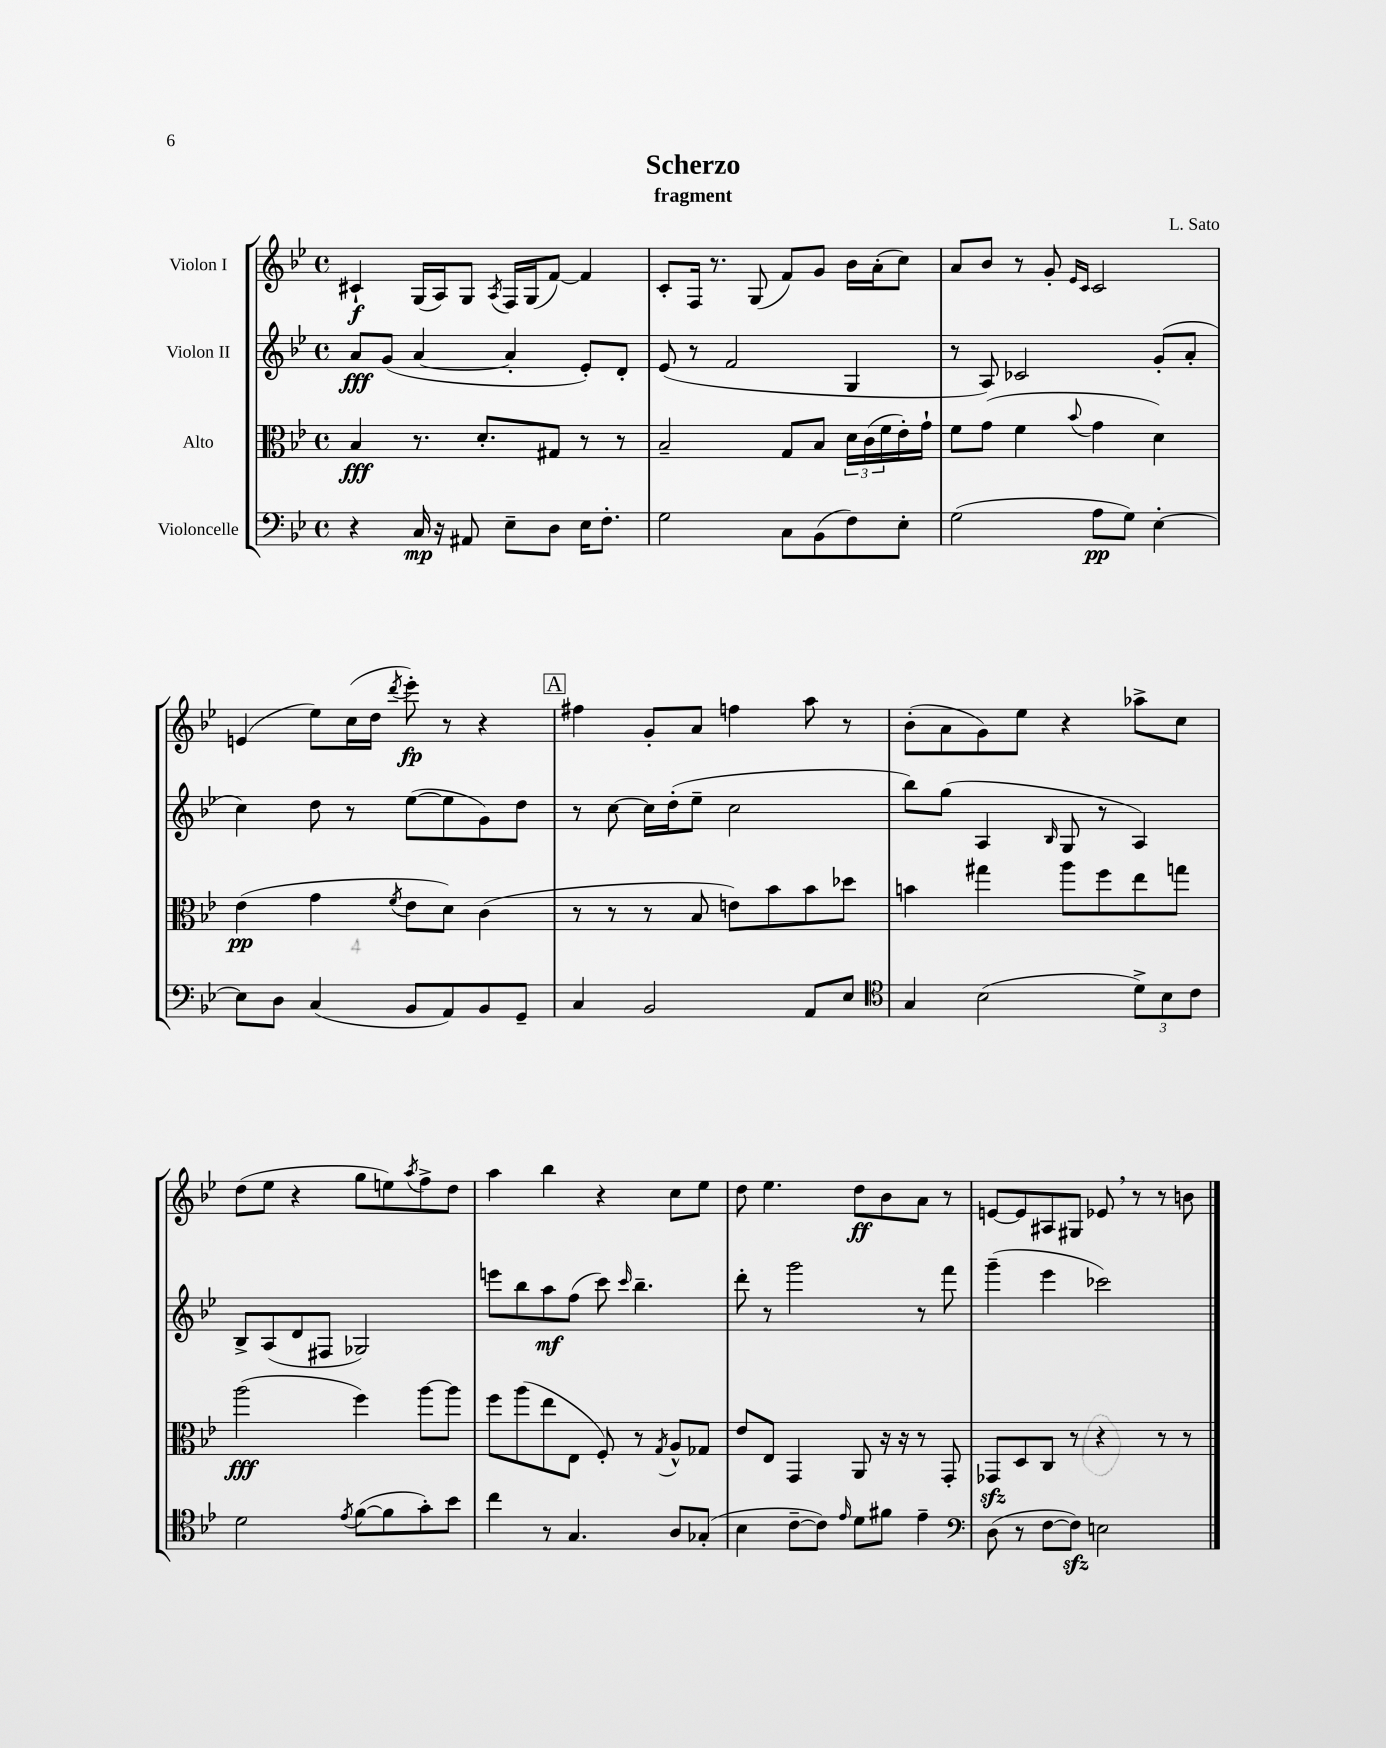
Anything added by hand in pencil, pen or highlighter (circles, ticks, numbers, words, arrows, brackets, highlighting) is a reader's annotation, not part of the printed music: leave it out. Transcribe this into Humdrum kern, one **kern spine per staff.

**kern	**dynam	**kern	**dynam	**kern	**dynam	**kern	**dynam
*part4	*part4	*part3	*part3	*part2	*part2	*part1	*part1
*staff4	*staff4	*staff3	*staff3	*staff2	*staff2	*staff1	*staff1
*I"Violoncelle	*	*I"Alto	*	*I"Violon II	*	*I"Violon I	*
*clefF4	*	*clefC3	*	*clefG2	*	*clefG2	*
*k[b-e-]	*	*k[b-e-]	*	*k[b-e-]	*	*k[b-e-]	*
*M4/4	*	*M4/4	*	*M4/4	*	*M4/4	*
*met(c)	*	*met(c)	*	*met(c)	*	*met(c)	*
=1	=1	=1	=1	=1	=1	=1	=1
4r	.	4B-/	fff	8a/L	fff	4c#X`/	f
.	.	.	.	(8g/J	.	.	.
16C/	mp	8.r	.	[4a/	.	(16G/LL	.
16r	.	.	.	.	.	16A/J)	.
8AA#X/	.	.	.	.	.	8G/J	.
.	.	8.d'/L	.	.	.	.	.
.	.	.	.	.	.	8qA/	.
8E-~\L	.	.	.	4a'/]	.	16F/LL	.
.	.	.	.	.	.	(16G/J	.
8D\J	.	8G#X/J	.	.	.	[8f/J)	.
16E-\KL	.	8r	.	8e-'/L)	.	4f/]	.
8.F'\J	.	.	.	.	.	.	.
.	.	8r	.	8d'/J	.	.	.
=2	=2	=2	=2	=2	=2	=2	=2
2G\	.	2B-~/	.	(8e-/	.	8c'/L	.
.	.	.	.	8r	.	16F/Jk	.
.	.	.	.	.	.	8.r	.
.	.	.	.	2f/	.	.	.
.	.	.	.	.	.	(8G/	.
8C\L	.	8G/L	.	.	.	8f/L)	.
(8BB-\	.	8B-/J	.	.	.	8g/J	.
8F\)	.	24d\LL	.	4G/	.	16b-\LL	.
.	.	(24c\	.	.	.	.	.
.	.	.	.	.	.	(16a'\J	.
.	.	24f\	.	.	.	.	.
8E-'\J	.	16e-'\)	.	.	.	8cc\J)	.
.	.	16g`\JJ	.	.	.	.	.
=3	=3	=3	=3	=3	=3	=3	=3
(2G\	.	8f\L	.	8r	.	8a/L	.
.	.	(8g\J	.	8A/)	.	8b-/J	.
.	.	4f\	.	2c-X/	.	8r	.
.	.	.	.	.	.	8g'/	.
.	.	.	.	.	.	16qqe-/LL	.
.	.	8qqb-/	.	.	.	16qqc/JJ	.
8A\L	pp	4g\	.	.	.	2c/	.
8G\J)	.	.	.	.	.	.	.
[4E-'\	.	4d\)	.	(8g'/L	.	.	.
.	.	.	.	8a'/J	.	.	.
!!LO:LB:g=z
=4	=4	=4	=4	=4	=4	=4	=4
8E-\L]	.	(4e-\	pp	4cc\)	.	(4en/	.
8D\J	.	.	.	.	.	.	.
(4C/	.	4g\	.	8dd\	.	8ee-\L)	.
.	.	.	.	8r	.	(16cc\L	.
.	.	.	.	.	.	16dd\JJ	.
.	.	8qf/	.	.	.	8qddd/	.
8BB-/L	.	8e-\L	.	([8ee-\L	.	8eee-'\)	fp
8AA/)	.	8d\J)	.	8ee-\]	.	8r	.
8BB-/	.	(4c\	.	8g\)	.	4r	.
8GG~/J	.	.	.	8dd\J	.	.	.
!!LO:REH:place=s1:t=A
=5	=5	=5	=5	=5	=5	=5	=5
4C/	.	8r	.	8r	.	4ff#X\	.
.	.	8r	.	[8cc\	.	.	.
2BB-/	.	8r	.	16cc\LL]	.	8g'/L	.
.	.	.	.	(16dd'\J	.	.	.
.	.	8B-/	.	8ee-~\J	.	8a/J	.
.	.	8en\L)	.	2cc\	.	4ffn\	.
.	.	8b-\	.	.	.	.	.
8AA/L	.	8b-\	.	.	.	8aa\	.
8E-/J	.	8dd-X\J	.	.	.	8r	.
=6	=6	=6	=6	=6	=6	=6	=6
*clefC4	*	*	*	*	*	*	*
4G/	.	4bn\	.	8bb-\L)	.	(8b-'\L	.
.	.	.	.	(8gg\J	.	8a\	.
(2B-\	.	4gg#X\	.	4A/	.	8g\)	.
.	.	.	.	.	.	8ee-\J	.
.	.	.	.	16qqB-/	.	.	.
.	.	8aa\L	.	8G/	.	4r	.
.	.	8ff\	.	8r	.	.	.
12d^\L)	.	8ee-\	.	4A/)	.	8aa-X^\L	.
12B-\	.	.	.	.	.	.	.
.	.	8ggn\J	.	.	.	8cc\J	.
12c\J	.	.	.	.	.	.	.
!!LO:LB:g=z
=7	=7	=7	=7	=7	=7	=7	=7
2d\	.	(2aa\	fff	8B-^/L	.	(8dd\L	.
.	.	.	.	(8A/	.	8ee-\J	.
.	.	.	.	8d/	.	4r	.
.	.	.	.	8F#X/J	.	.	.
8qe-/	.	.	.	.	.	.	.
([8f\L	.	4ff\)	.	2G-X/)	.	8gg\L	.
8f\]	.	.	.	.	.	8een\)	.
.	.	.	.	.	.	8qaa/	.
8g'\)	.	[8aa\L	.	.	.	8ff^\	.
8b-\J	.	8aa\J]	.	.	.	8dd\J	.
=8	=8	=8	=8	=8	=8	=8	=8
4cc\	.	8ff\L	.	8eeen\L	.	4aa\	.
.	.	(8aa\	.	8bb-\	.	.	.
8r	.	8ee-\	.	8aa\	mf	4bb-\	.
4.G/	.	8E-\J	.	(8ff\J	.	.	.
.	.	8F'/)	.	8ccc\)	.	4r	.
.	.	.	.	16qqccc/	.	.	.
.	.	8r	.	4.bb-~\	.	.	.
.	.	8qG/	.	.	.	.	.
8A/L	.	8A^^/L	.	.	.	8cc\L	.
(8G-X'/J	.	8G-X/J	.	.	.	8ee-\J	.
=9	=9	=9	=9	=9	=9	=9	=9
4B-\	.	8e-/L	.	8ddd'\	.	8dd\	.
.	.	8E-/J	.	8r	.	4.ee-\	.
[8c~\L	.	4GG/	.	2ggg\	.	.	.
8c\J])	.	.	.	.	.	.	.
16qqe-/	.	.	.	.	.	.	.
8d\L	.	8AA/	.	.	.	8dd\L	ff
8f#X\J	.	16r	.	.	.	8b-\	.
.	.	16r	.	.	.	.	.
4e-~\	.	8r	.	8r	.	8a\J	.
.	.	8GG'/	.	8fff\	.	8r	.
=10	=10	=10	=10	=10	=10	=10	=10
*clefF4	*	*	*	*	*	*	*
(8D\	.	8GG-Xzz/L	.	(4ggg~\	.	[8en/L	.
8r	.	8D/	.	.	.	8e/]	.
[8F\L	.	8C/J	.	4eee-\	.	8A#X/	.
8Fzz\J])	.	8r	.	.	.	8G#X/J	.
2En\	.	4r	.	2ccc-X\)	.	8e-X,/	.
.	.	.	.	.	.	8r	.
.	.	8r	.	.	.	8r	.
.	.	8r	.	.	.	8bn\	.
==	==	==	==	==	==	==	==
*-	*-	*-	*-	*-	*-	*-	*-
